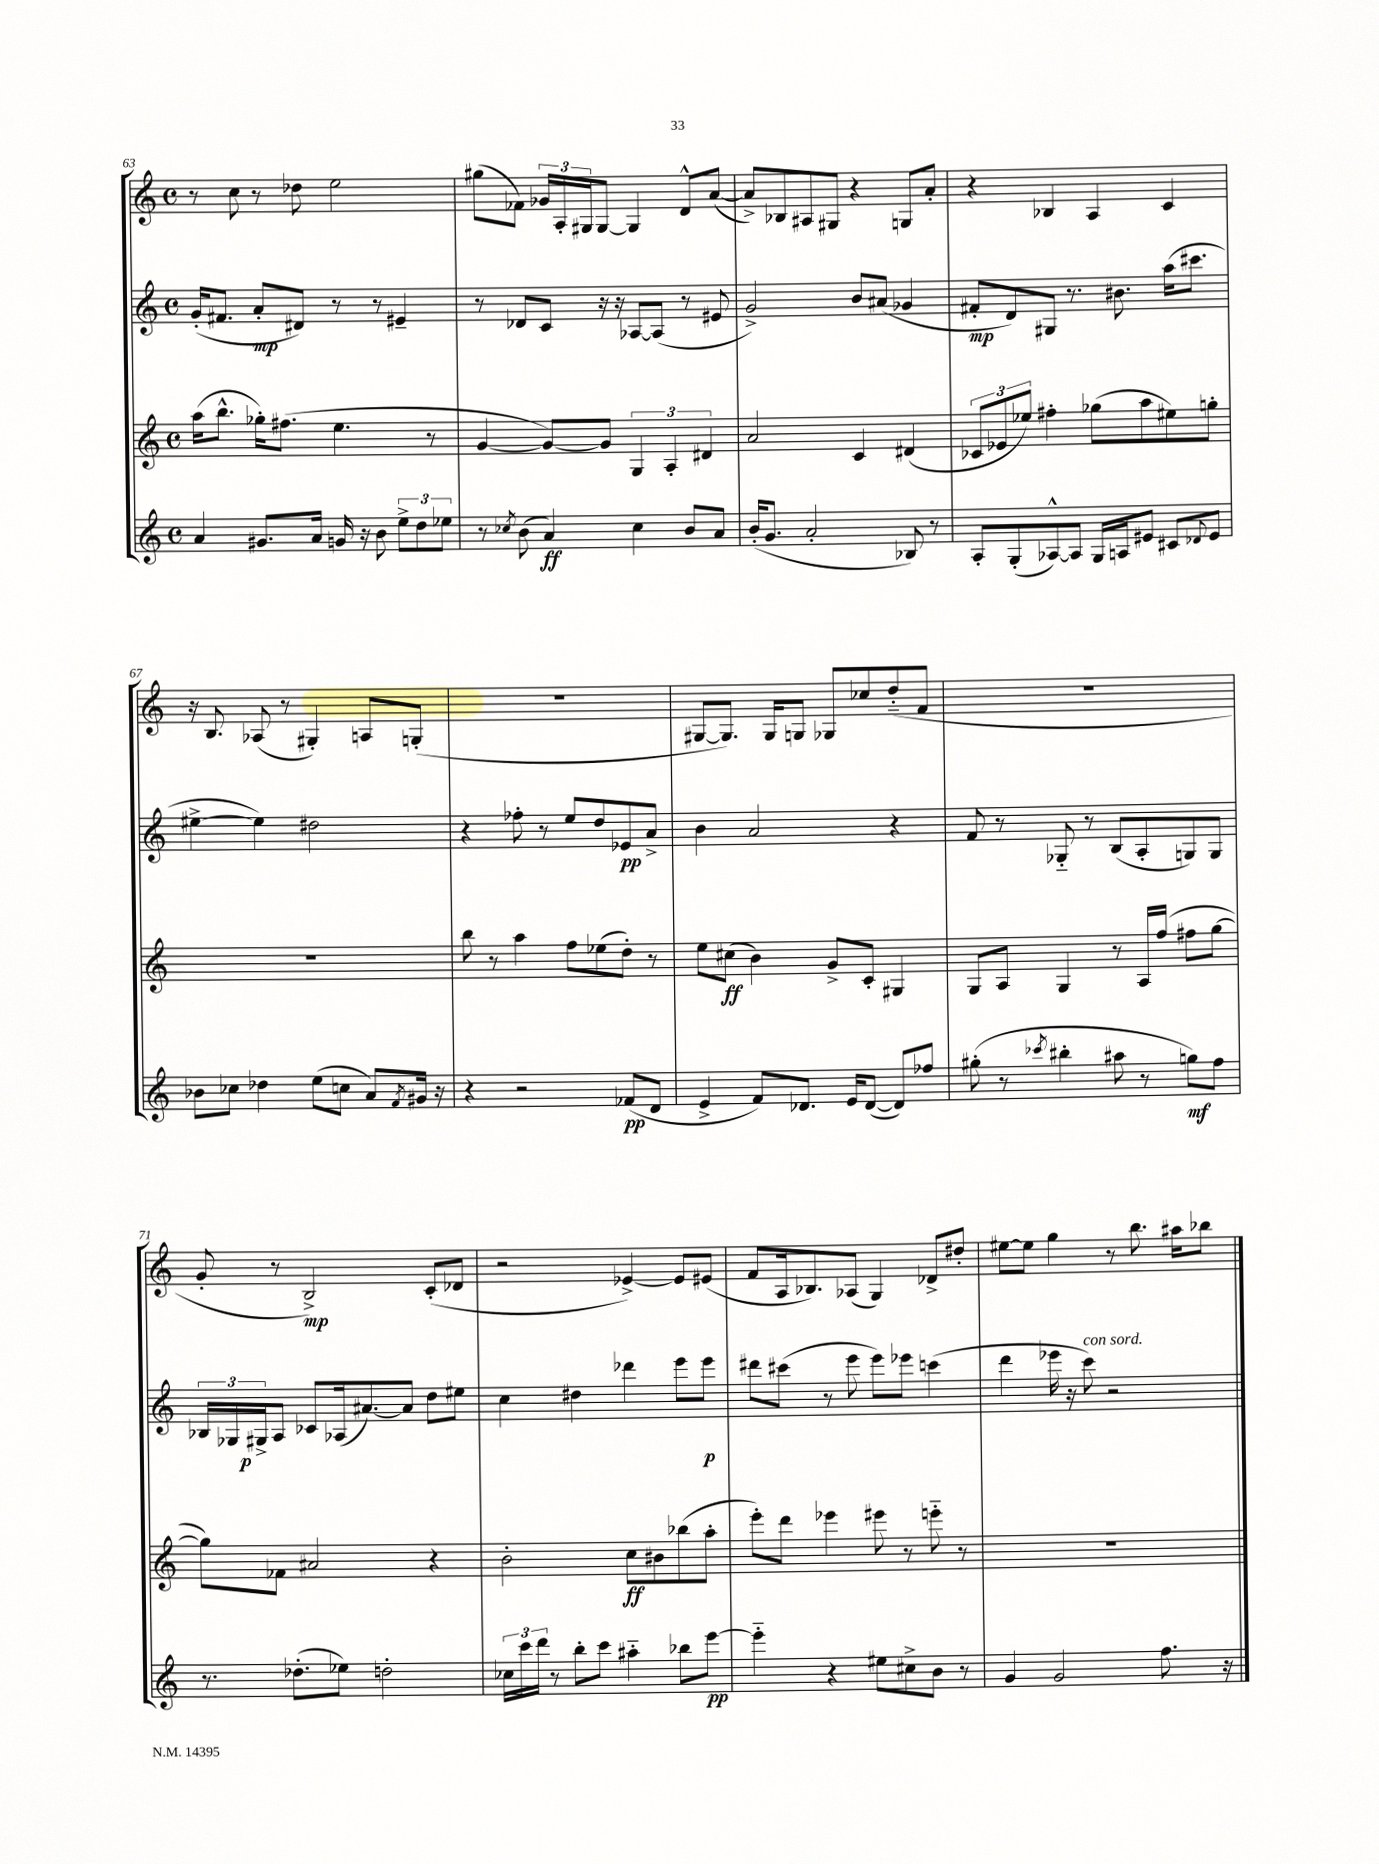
<<
\new StaffGroup <<
\new Staff = "s0" {
    \clef treble \key c \major \defaultTimeSignature \time 4/4
    r8 c''8 r8 des''8 e''2 |
    gis''8( fes'8) \tuplet 3/2 { ges'16 a16-. gis16 } gis8~ gis4 d'8-^ a'8~( |
    a'8->) bes8 ais8 gis8 r4 g8 a'8-. |
    r4 bes4 a4 c'4 |
    r16 b8. aes8( r8 gis4-.) a8 g8-.( |
    r1 |
    gis8~ gis8.) gis16 g8 ges8 ces''8 d''8-_( f'8 |
    r1 |
    g'8-. r8 b2->\mp) c'8-.( des'8 |
    r2 ees'4~->) ees'8 eis'8( |
    f'8 a16 bes8.) aes8( g4) des'8-> dis''8-. |
    eis''8~ eis''8 g''4 r8 b''8. ais''16 bes''8 \bar "|." |
}
\new Staff = "s1" {
    \clef treble \key c \major \defaultTimeSignature \time 4/4
    g'16-.( fis'8. a'8-.\mp dis'8) r8 r8 eis'4-- |
    r8 des'8 c'8 r16 r16 aes8~ aes8( r8 eis'8 |
    g'2->) b'8 ais'8( ges'4 |
    fis'8-.\mp d'8) gis8 r8. bis'8. a''16( cis'''8. |
    eis''4~-> eis''4) dis''2 |
    r4 fes''8-. r8 e''8 d''8 ees'8\pp a'8-> |
    b'4 a'2 r4 |
    f'8 r8 ges8-_ r8 b8( a8-. g8) g8 |
    \tuplet 3/2 { bes16 ges16 gis16->\p } a8 ces'8 aes16( ais'8.~) ais'8 d''8 eis''8 |
    c''4 dis''4 des'''4 e'''8 e'''8\p |
    dis'''8 cis'''8( r8 e'''8 e'''8) ees'''8 c'''4( |
    d'''4 ees'''16 r16 c'''8^\markup { \italic "con sord." }) r2 \bar "|." |
}
\new Staff = "s2" {
    \clef treble \key c \major \defaultTimeSignature \time 4/4
    a''16( b''8.-^ ges''16-.) fis''8.( e''4. r8 |
    g'4~ g'8~) g'8 \tuplet 3/2 { g4 a4-. dis'4 } |
    a'2 c'4 dis'4( |
    \tuplet 3/2 { ces'8 ees'8 ees''8) } fis''4-. ges''8( a''8 eis''8) g''8-. |
    R1 |
    b''8 r8 a''4 f''8 ees''8( d''8-.) r8 |
    e''8 cis''8\ff( b'4) g'8-> c'8-. gis4 |
    g8 a8 g4 r8 a16 f''16( fis''8 g''8~ |
    g''8) fes'8 ais'2 r4 |
    b'2-. c''8\ff bis'8 bes''8( a''8-. |
    e'''8-.) d'''8 ees'''4 eis'''8 r8 e'''8-_ r8 |
    R1 \bar "|." |
}
\new Staff = "s3" {
    \clef treble \key c \major \defaultTimeSignature \time 4/4
    a'4 gis'8. a'16 g'16 r16 b'8 \tuplet 3/2 { e''8-> d''8 ees''8 } |
    r8 \acciaccatura { ces''8 } b'8( a'4\ff) ces''4 b'8 a'8 |
    b'16-.( g'8. a'2-. bes8) r8 |
    a8-. g8-.( aes8~-^) aes8 g16 a16 eis'8 cis'8 \appoggiatura { des'8 } eis'8 |
    bes'8 ces''8 des''4 e''8( c''8 a'8) \acciaccatura { f'8 } gis'16 r16 |
    r4 r2 fes'8\pp( d'8 |
    e'4-> f'8) des'8. e'16 des'8~( des'8) fes''8 |
    gis''8-.( r8 \acciaccatura { ces'''8 } bis''4-. ais''8 r8 g''8\mf) f''8 |
    r8. des''8.-.( ees''8) d''2-. |
    \tuplet 3/2 { ces''16 c'''16 d'''16 } r8 b''8-. c'''8 ais''4-_ bes''8 e'''8~\pp |
    e'''4-_ r4 eis''8 cis''8-> b'8 r8 |
    g'4 g'2 f''8. r16 \bar "|." |
}
>>
>>
\layout { \context { \Score currentBarNumber = #63 } }
